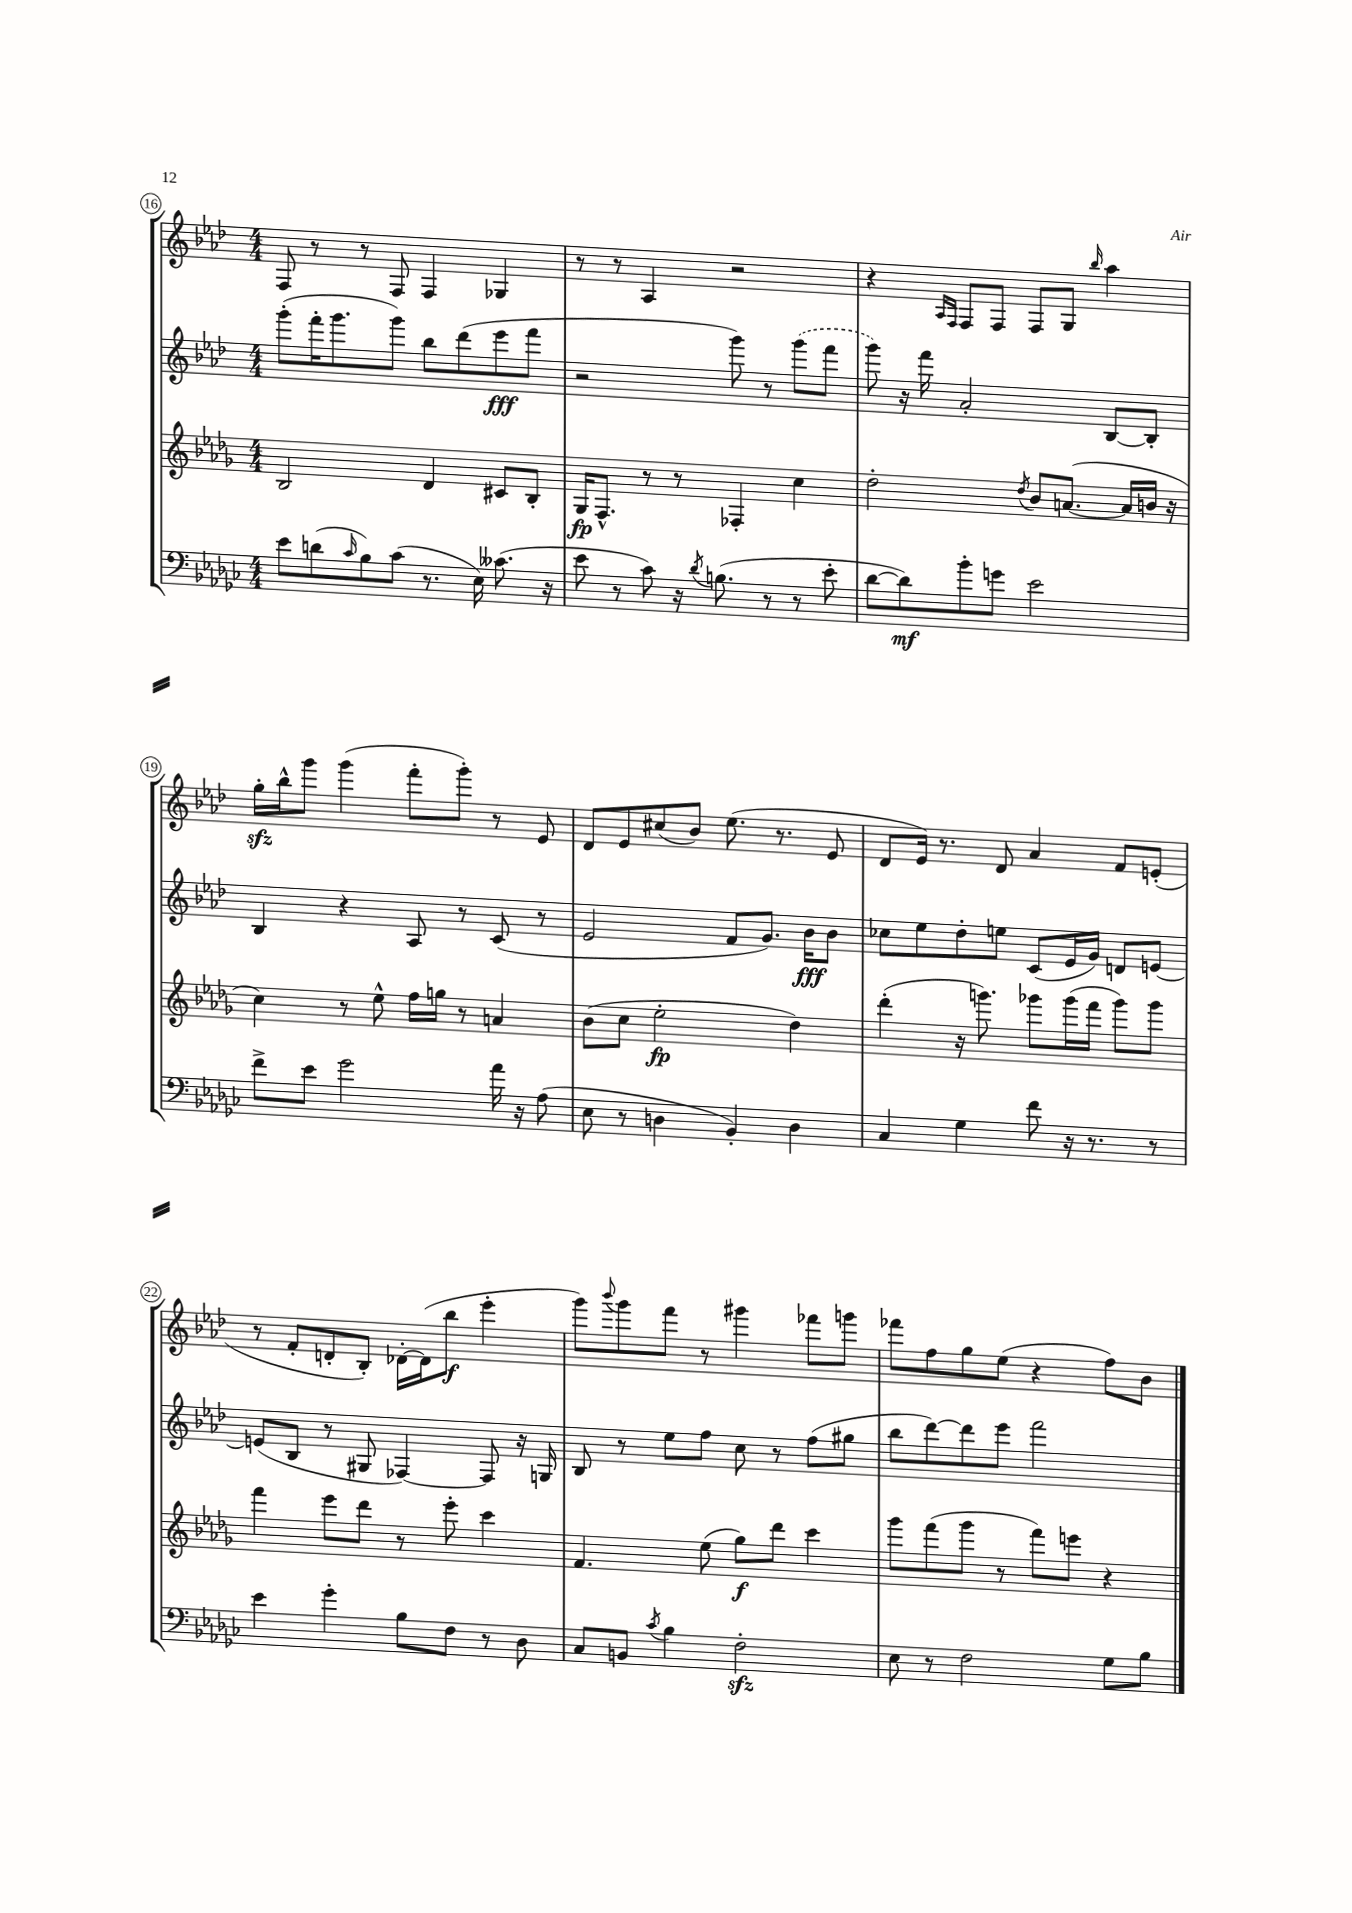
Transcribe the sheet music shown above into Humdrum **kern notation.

**kern	**dynam	**kern	**dynam	**kern	**dynam	**kern	**dynam
*part4	*part4	*part3	*part3	*part2	*part2	*part1	*part1
*staff4	*staff4	*staff3	*staff3	*staff2	*staff2	*staff1	*staff1
*clefF4	*	*clefG2	*	*clefG2	*	*clefG2	*
*k[b-e-a-d-g-c-]	*	*k[b-e-a-d-g-]	*	*k[b-e-a-d-]	*	*k[b-e-a-d-]	*
*M4/4	*	*M4/4	*	*M4/4	*	*M4/4	*
=16	=16	=16	=16	=16	=16	=16	=16
8e-\L	.	2B-/	.	(8ggg'\L	.	8F/	.
(8dn\	.	.	.	16fff'\K	.	8r	.
.	.	.	.	8.ggg\	.	.	.
16qqc-/	.	.	.	.	.	.	.
8B-\)	.	.	.	.	.	8r	.
(8c-\J	.	.	.	8ggg\J)	.	8F/	.
8.r	.	4d-/	.	8bb-\L	.	4F/	.
.	.	.	.	(8ddd-\	.	.	.
16E-\)	.	.	.	.	.	.	.
(8.c--X\	.	8c#X/L	.	8eee-\	fff	4G-X/	.
.	.	8B-'/J	.	8fff\J	.	.	.
16r	.	.	.	.	.	.	.
=17	=17	=17	=17	=17	=17	=17	=17
8e-\	.	16G-/KL	fp	2r	.	8r	.
.	.	8.F^^/J	.	.	.	.	.
8r	.	.	.	.	.	8r	.
8c-\)	.	8r	.	.	.	4A-/	.
16r	.	8r	.	.	.	.	.
8qd-/	.	.	.	.	.	.	.
(8.Bn\	.	.	.	.	.	.	.
.	.	4F-X'/	.	8ggg\)	.	2r	.
8r	.	.	.	8r	.	.	.
8r	.	4cc\	.	(8ggg\L	.	.	.
8e-'\	.	.	.	8fff\J	.	.	.
=18	=18	=18	=18	=18	=18	=18	=18
[8d-\L	.	2dd-'\	.	8ggg\)	.	4r	.
8d-\])	mf	.	.	16r	.	.	.
.	.	.	.	16fff\	.	.	.
.	.	.	.	.	.	16qqA-/LL	.
.	.	.	.	.	.	16qqF/JJ	.
8b-'\	.	.	.	2a-'/	.	8F/L	.
8gn\J	.	.	.	.	.	8F/J	.
.	.	8qdd-/	.	.	.	.	.
2e-\	.	8b-/L	.	.	.	8F/L	.
.	.	([8.an/J	.	.	.	8G/J	.
.	.	.	.	.	.	16qqbb-/	.
.	.	.	.	[8B-/L	.	4aa-\	.
.	.	16a/LL]	.	.	.	.	.
.	.	16bn/JJ	.	8B-'/J]	.	.	.
.	.	16r	.	.	.	.	.
!!LO:LB:g=z
=19	=19	=19	=19	=19	=19	=19	=19
8f^\L	.	4cc\)	.	4B-/	.	16ggzz'\LL	.
.	.	.	.	.	.	16bb-^^\J	.
8e-\J	.	.	.	.	.	8ggg\J	.
2g-\	.	8r	.	4r	.	(4ggg\	.
.	.	8ee-^^\	.	.	.	.	.
.	.	16ff\LL	.	8A-/	.	8fff'\L	.
.	.	16ggn\JJ	.	.	.	.	.
.	.	8r	.	8r	.	8ggg'\J)	.
16a-\	.	4an/	.	(8c/	.	8r	.
16r	.	.	.	.	.	.	.
(8A-\	.	.	.	8r	.	8e-/	.
=20	=20	=20	=20	=20	=20	=20	=20
8E-\	.	(8b-\L	.	2e-/	.	8d-/L	.
8r	.	8cc\J	.	.	.	8e-/	.
4Dn\	.	2ee-'\	fp	.	.	(8cc#X/	.
.	.	.	.	.	.	8b-/J)	.
4BB-'/)	.	.	.	8f/L	.	(8.ee-\	.
.	.	.	.	8.g/J)	.	.	.
.	.	.	.	.	.	8.r	.
4D\	.	4dd-\)	.	.	.	.	.
.	.	.	.	16b-\KL	fff	.	.
.	.	.	.	8b-\J	.	8e-/	.
=21	=21	=21	=21	=21	=21	=21	=21
4C-/	.	(4ddd-'\	.	8cc-X\L	.	8d-/L	.
.	.	.	.	8ee-\	.	16e-/Jk)	.
.	.	.	.	.	.	8.r	.
4G-\	.	16r	.	8dd-'\	.	.	.
.	.	8.gggn\)	.	.	.	.	.
.	.	.	.	8een\J	.	8d-/	.
8f\	.	8ggg-X\L	.	(8c/L	.	4a-/	.
16r	.	(16ggg-\L	.	16e-/L	.	.	.
8.r	.	16fff\JJ	.	16g/JJ)	.	.	.
.	.	8ggg-\L)	.	8dn/L	.	8f/L	.
8r	.	8ggg-\J	.	[8en/J	.	(8en'/J	.
!!LO:LB:g=z
=22	=22	=22	=22	=22	=22	=22	=22
4e-\	.	4fff\	.	(8en/L]	.	8r	.
.	.	.	.	8B-/J	.	8f'/L	.
4g-'\	.	8eee-\L	.	8r	.	8dn'/	.
.	.	8ddd-\J	.	8G#X/	.	8B-'/J)	.
8B-\L	.	8r	.	[4F-X/)	.	[16d-X'\LL	.
.	.	.	.	.	.	(16d-\J]	.
8F\J	.	8eee-'\	.	.	.	8bb-\J	f
8r	.	4ccc\	.	8F-/]	.	4eee-'\	.
8D-\	.	.	.	16r	.	.	.
.	.	.	.	16Gn/	.	.	.
=23	=23	=23	=23	=23	=23	=23	=23
8C-/L	.	4.f/	.	8B-/	.	8ggg\L)	.
.	.	.	.	.	.	8qqbbb-/	.
8BBn/J	.	.	.	8r	.	8ggg\	.
8qc-/	.	.	.	.	.	.	.
4B-\	.	.	.	8ee-\L	.	8fff\J	.
.	.	(8ee-\	.	8ff\J	.	8r	.
2Fzz'\	.	8gg-\L)	f	8cc\	.	4ggg#X\	.
.	.	8ddd-\J	.	8r	.	.	.
.	.	4ccc\	.	(8ff\L	.	8fff-X\L	.
.	.	.	.	8gg#X\J	.	8gggn\J	.
=24	=24	=24	=24	=24	=24	=24	=24
8E-\	.	8ggg-\L	.	8bb-\L	.	8fff-X\L	.
8r	.	(8fff\	.	[8ddd-\)	.	8ff\	.
2F\	.	8ggg-\J	.	8ddd-\]	.	8gg\	.
.	.	8r	.	8eee-\J	.	(8ee-\J	.
.	.	8fff\L)	.	2fff\	.	4r	.
.	.	8eeen\J	.	.	.	.	.
8G-\L	.	4r	.	.	.	8ff\L)	.
8B-\J	.	.	.	.	.	8b-\J	.
==	==	==	==	==	==	==	==
*-	*-	*-	*-	*-	*-	*-	*-
